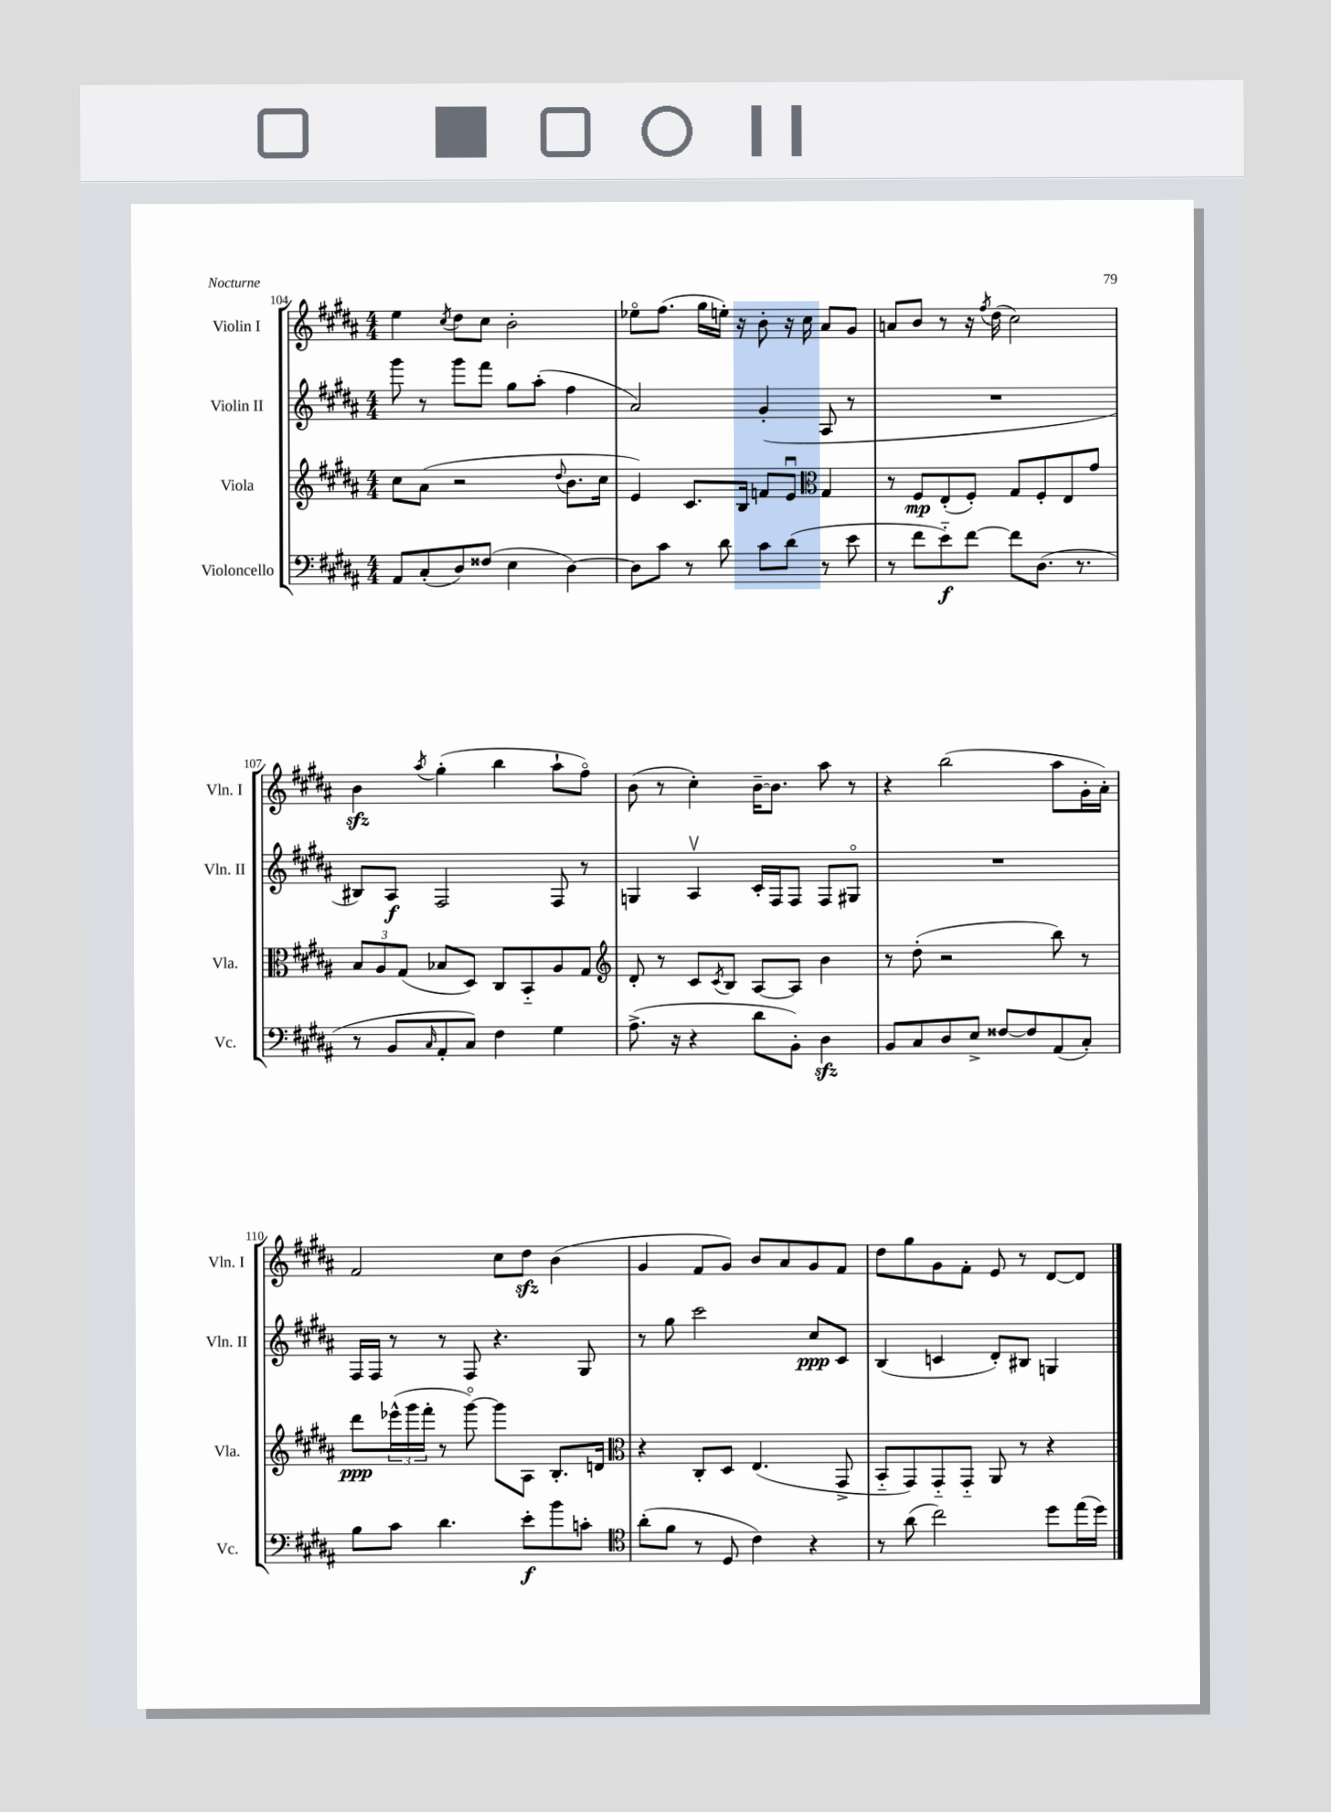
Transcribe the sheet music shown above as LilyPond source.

<<
\new StaffGroup <<
\new Staff = "s0" \with { instrumentName = "Violin I" shortInstrumentName = "Vln. I" } {
    \clef treble \key b \major \numericTimeSignature \time 4/4
    e''4 \acciaccatura { cis''8 } dis''8 cis''8 b'2-. |
    ees''8\flageolet fis''8.( gis''16 e''16-.) r16 b'8-. r16 cis''16 ais'8 gis'8 |
    a'8 b'8 r8 r16 \acciaccatura { fis''8 } dis''16( cis''2) |
    b'4\sfz \acciaccatura { ais''8 } gis''4-.( b''4 ais''8-! fis''8\flageolet) |
    b'8( r8 cis''4-.) b'16~-- b'8. ais''8 r8 |
    r4 b''2( ais''8 gis'16-. ais'16-.) |
    fis'2 cis''8 dis''8\sfz b'4( |
    gis'4 fis'8 gis'8) b'8 ais'8 gis'8 fis'8 |
    dis''8 gis''8 gis'8 fis'8-. e'8 r8 dis'8~ dis'8 \bar "|." |
}
\new Staff = "s1" \with { instrumentName = "Violin II" shortInstrumentName = "Vln. II" } {
    \clef treble \key b \major \numericTimeSignature \time 4/4
    gis'''8 r8 gis'''8 fis'''8 gis''8 ais''8-.( fis''4 |
    ais'2) gis'4-.( ais8 r8 |
    R1 |
    bis8) ais8\f fis2 fis8 r8 |
    g4 ais4\upbow cis'16-. fis16 fis8 fis8 gis8\flageolet |
    R1 |
    fis16 fis16 r8 r8 fis8 r4. gis8 |
    r8 gis''8 cis'''2 cis''8\ppp cis'8 |
    b4( c'4 dis'8-.) bis8 g4 \bar "|." |
}
\new Staff = "s2" \with { instrumentName = "Viola" shortInstrumentName = "Vla." } {
    \clef treble \key b \major \numericTimeSignature \time 4/4
    cis''8 ais'8( r2 \appoggiatura { dis''8 } b'8. cis''16 |
    e'4) cis'8. b16 f'8 e'8\downbow \clef alto gis4 |
    r8 fis8\mp e8-.( fis8-.) gis8 fis8-. e8 gis'8 |
    \tuplet 3/2 { b8 ais8 gis8( } bes8 dis8) cis8 b,8-_ ais8 gis8 |
    \clef treble dis'8-. r8 cis'8 \acciaccatura { cis'8 } b8 ais8~ ais8 b'4 |
    r8 dis''8-.( r2 b''8) r8 |
    dis'''8\ppp \tuplet 3/2 { ees'''16-^( gis'''16 fis'''16-. } r8 gis'''8~\flageolet) gis'''8 ais8 b8.-. d'16 |
    \clef alto r4 cis8-. dis8 e4.( gis,8-> |
    b,8-_ gis,8) gis,8-_ gis,8-_ ais,8 r8 r4 \bar "|." |
}
\new Staff = "s3" \with { instrumentName = "Violoncello" shortInstrumentName = "Vc." } {
    \clef bass \key b \major \numericTimeSignature \time 4/4
    ais,8 cis8-.( dis8) fisis8( e4 dis4~) |
    dis8 cis'8 r8 dis'8 cis'8 dis'8( r8 e'8 |
    r8 fis'8 e'8-_\f) fis'8~ fis'8 dis8.( r8. |
    r8 b,8 \grace { cis16 } ais,8-. cis8) fis4 gis4 |
    ais8.->( r16 r4 dis'8 b,8-.) dis4\sfz |
    b,8 cis8 dis8 e8-> fisis8~ fisis8 ais,8( cis8-.) |
    b8 cis'8 dis'4. e'8-.\f b'8 c'8-. |
    \clef tenor ais'8-.( fis'8 r8 dis8 cis'4) r4 |
    r8 ais'8( cis''2) dis''8 e''16( dis''16) \bar "|." |
}
>>
>>
\layout { \context { \Score currentBarNumber = #104 } }
